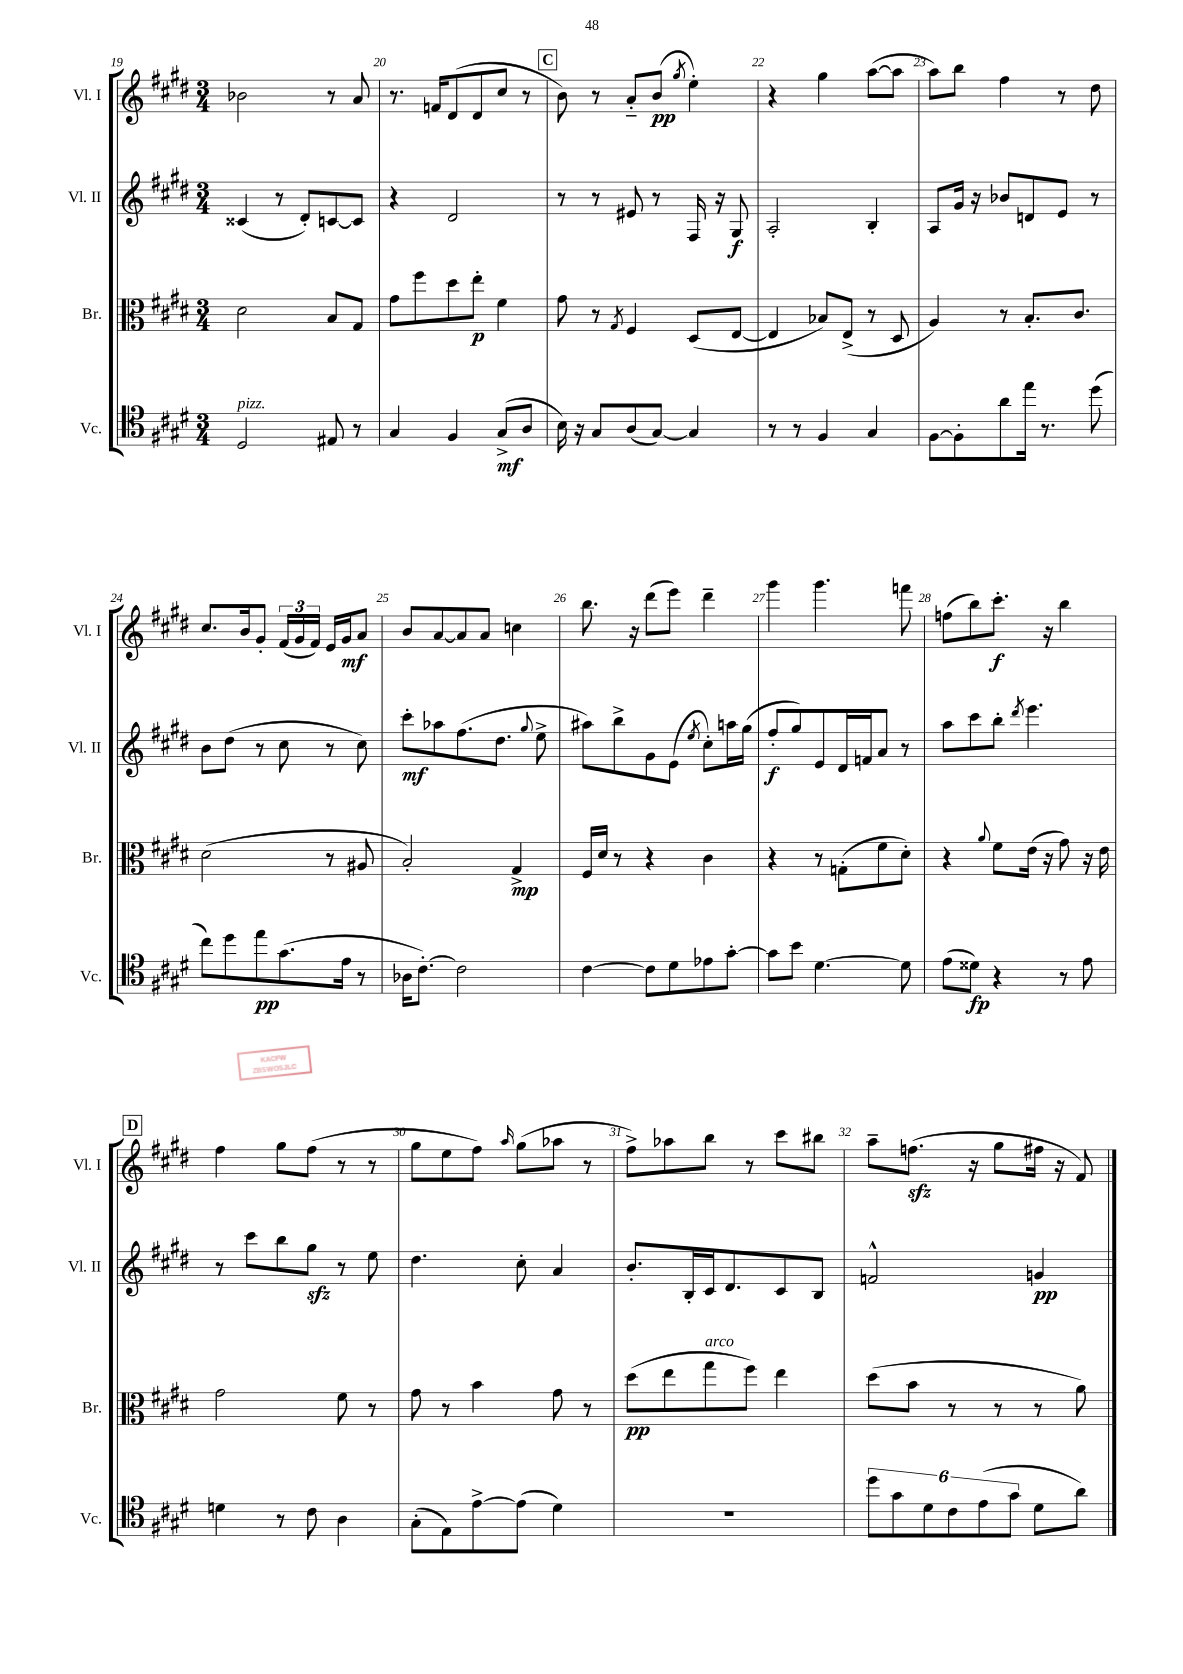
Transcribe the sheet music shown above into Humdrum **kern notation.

**kern	**kern	**kern	**kern
*staff4	*staff3	*staff2	*staff1
*clefC4	*clefC3	*clefG2	*clefG2
*k[f#c#g#d#]	*k[f#c#g#d#]	*k[f#c#g#d#]	*k[f#c#g#d#]
*M3/4	*M3/4	*M3/4	*M3/4
2D#	2d#	(4c##	2b-
.	.	8r	.
.	.	8d#')	.
8E#	8B	[8c	8r
8r	8G#	8c]	8a
=	=	=	=
4G#	8g#	4r	8.r
.	8ff#	.	.
.	.	.	16f
4F#	8dd#	2d#	(8d#
.	8ee'	.	8d#
(8G#^	4f#	.	8cc#
8A	.	.	8r
=	=	=	=
16B)	8g#	8r	8b)
16r	.	.	.
8G#	8r	8r	8r
.	8qG#	.	.
(8A	4F#	8e#	8a'~
[8G#)	.	8r	(8b
.	.	.	8qgg#
4G#]	(8D#	16F#	4ee')
.	.	16r	.
.	[8E	8G#	.
=	=	=	=
8r	4E]	2A'	4r
8r	.	.	.
4F#	8B-)	.	4gg#
.	(8E^	.	.
4G#	8r	4B'	([8aa
.	8D#	.	8aa]
=	=	=	=
[8F#	4A)	8A	8aa)
8F#']	.	16g#	8bb
.	.	16r	.
8a	8r	8b-	4ff#
16ee	8.B'	8d	.
8.r	.	.	.
.	.	8e	8r
.	8.c#	.	.
(8dd#	.	8r	8dd#
=	=	=	=
8cc#)	(2d#	8b	8.cc#
8dd#	.	(8dd#	.
.	.	.	16b
8ee	.	8r	8g#'
(8.g#	.	8cc#	(24f#
.	.	.	24g#
.	.	.	24f#)
.	8r	8r	16e
16e	.	.	16g#
8r	8A#	8cc#)	8a
=	=	=	=
16A-	2B')	8ccc#'	8b
[8.c#')	.	.	.
.	.	8aa-	[8a
2c#]	.	(8.ff#	8a]
.	.	.	8a
.	.	8.dd#	.
.	4G#^	.	4cc
.	.	8qqgg#	.
.	.	8ee^	.
=	=	=	=
[4c#	16F#	8aa#)	8.bb
.	16d#	.	.
.	8r	8bb^	.
.	.	.	16r
8c#]	4r	8g#	(8ddd#
8d#	.	(8e	8eee)
.	.	8qee	.
8e-	4c#	8cc#')	4ddd#~
[8g#'	.	16aa	.
.	.	(16gg#	.
=	=	=	=
8g#]	4r	8ff#'	4ggg#
8b	.	8gg#)	.
[4.d#	8r	8e	4.ggg#
.	(8G'	16d#	.
.	.	16f	.
.	8f#	8a	.
8d#]	8d#')	8r	8fff
=	=	=	=
(8e	4r	8aa	(8ff
8d##)	.	8ccc#	8bb)
.	8qqa	.	.
4r	8f#	8bb'	8.ccc#'
.	.	8qddd#	.
.	(16e	4.eee	.
.	16r	.	16r
8r	8g#)	.	4bb
8e	16r	.	.
.	16e	.	.
=	=	=	=
4d	2g#	8r	4ff#
.	.	8ccc#	.
8r	.	8bb	8gg#
8c#	.	8gg#	(8ff#
4A	8f#	8r	8r
.	8r	8ee	8r
=	=	=	=
(8G#'	8g#	4.dd#	8gg#
8E)	8r	.	8ee
[8e^	4b	.	8ff#)
.	.	.	16qqaa
(8e]	.	8cc#'	(8gg#
4d#)	8g#	4a	8aa-
.	8r	.	8r
=	=	=	=
2.r	(8dd#	8.b'	8ff#^)
.	8ee	.	8aa-
.	.	16B'	.
.	8gg#	16c#	8bb
.	.	8.d#	.
.	8ff#)	.	8r
.	4ee	8c#	8ccc#
.	.	8B	8bb#
=	=	=	=
12dd#	(8dd#	2f^^	8aa~
12g#	.	.	.
.	8b	.	(8.ff
12d#	.	.	.
12c#	8r	.	.
.	.	.	16r
(12e	.	.	.
.	8r	.	8gg#
12g#	.	.	.
8d#	8r	4g	16ff#
.	.	.	16r
8a)	8a)	.	8f#)
==	==	==	==
*-	*-	*-	*-
